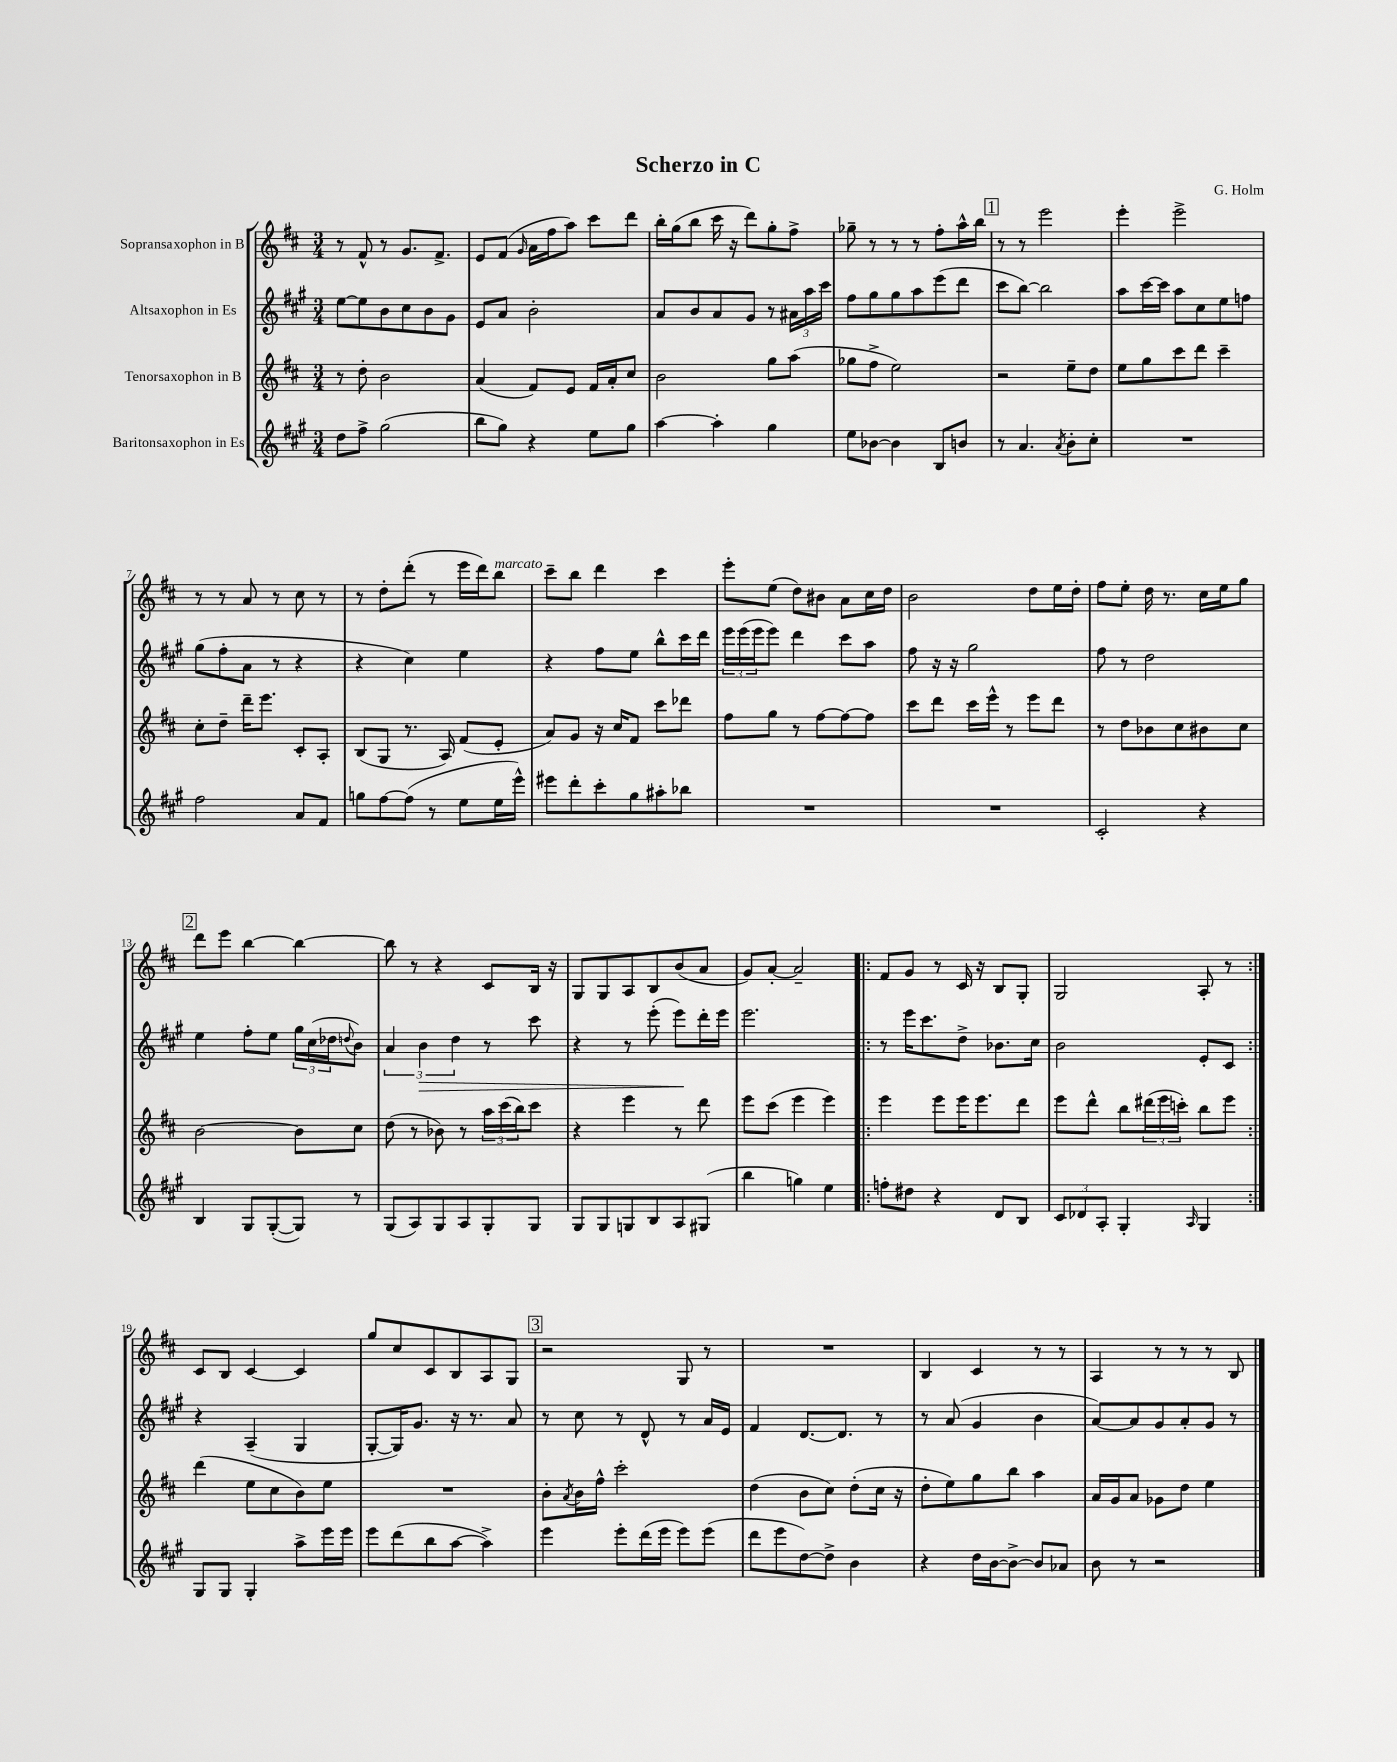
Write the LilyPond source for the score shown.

\header { title = "Scherzo in C" composer = "G. Holm" }
<<
\new StaffGroup <<
\new Staff = "s0" \with { instrumentName = "Sopransaxophon in B" } {
    \clef treble \key d \major \numericTimeSignature \time 3/4
    r8 fis'8-^ r8 g'8. fis'8.-> |
    e'8 fis'8( \grace { g'16 } a'16 fis''16 a''8) cis'''8 d'''8 |
    b''16-. g''16( b''8 cis'''16 r16 d'''8) g''8-. fis''8-> |
    ges''8-- r8 r8 r8 fis''8-. a''16-^ b''16 |
    \mark \markup { \box "1" } r8 r8 e'''2 |
    e'''4-. e'''2-> |
    r8 r8 a'8 r8 cis''8 r8 |
    r8 d''8-. d'''8-.( r8 e'''16 d'''16) b''8^\markup { \italic "marcato" } |
    cis'''8-- b''8 d'''4 cis'''4 |
    e'''8-. e''8( d''8) bis'8 a'8 cis''16 d''16 |
    b'2 d''8 e''16 d''16-. |
    fis''8 e''8-. d''16 r8. cis''16 e''16 g''8 |
    \mark \markup { \box "2" } d'''8 e'''8 b''4~ b''4~ |
    b''8 r8 r4 cis'8 b16 r16 |
    g8 g8 a8 b8 b'8( a'8 |
    g'8) a'8~-. a'2-- |
    \repeat volta 2 { fis'8 g'8 r8 cis'16 r16 b8 g8-. |
    g2 a8-. r8 | }
    cis'8 b8 cis'4~ cis'4 |
    g''8 cis''8 cis'8 b8 a8 g8 |
    \mark \markup { \box "3" } r2 g8 r8 |
    R2. |
    b4 cis'4 r8 r8 |
    a4 r8 r8 r8 b8 \bar "|." |
}
\new Staff = "s1" \with { instrumentName = "Altsaxophon in Es" } {
    \clef treble \key a \major \numericTimeSignature \time 3/4
    e''8~ e''8 b'8 cis''8 b'8 gis'8 |
    e'8 a'8 b'2-. |
    a'8 b'8 a'8 gis'8 r8 \tuplet 3/2 { ais'16 a''16 cis'''16 } |
    fis''8 gis''8 gis''8 a''8 e'''8( d'''8 |
    \mark \markup { \box "1" } cis'''8 b''8~) b''2 |
    a''8 cis'''16~ cis'''16 a''8 cis''8 e''8 f''8 |
    gis''8( fis''8-. a'8 r8 r4 |
    r4 cis''4) e''4 |
    r4 fis''8 e''8 b''8-^ cis'''16 d'''16 |
    \tuplet 3/2 { e'''16 e'''16( e'''16 } e'''8) d'''4 cis'''8 a''8 |
    fis''8 r16 r16 gis''2 |
    fis''8 r8 d''2 |
    \mark \markup { \box "2" } e''4 fis''8-. e''8 \tuplet 3/2 { gis''16 cis''16( des''16 } \appoggiatura { d''8 } b'8) |
    \tuplet 3/2 { a'4 b'4\> d''4 } r8 cis'''8 |
    r4 r8 e'''8-.( e'''8\!) d'''16-. e'''16 |
    e'''2. |
    \repeat volta 2 { r8 e'''16 cis'''8. d''8-> bes'8. cis''16 |
    b'2 e'8-. cis'8 | }
    r4 a4--( gis4 |
    gis8~-. gis16) gis'8. r16 r8. a'8 |
    \mark \markup { \box "3" } r8 cis''8 r8 d'8-^ r8 a'16 e'16 |
    fis'4 d'8.~ d'8. r8 |
    r8 a'8( gis'4 b'4 |
    a'8~) a'8 gis'8 a'8-. gis'8 r8 \bar "|." |
}
\new Staff = "s2" \with { instrumentName = "Tenorsaxophon in B" } {
    \clef treble \key d \major \numericTimeSignature \time 3/4
    r8 d''8-. b'2 |
    a'4( fis'8) e'8 fis'16 a'16-. cis''8 |
    b'2 g''8 a''8( |
    ges''8 fis''8-> e''2) |
    \mark \markup { \box "1" } r2 e''8-- d''8 |
    e''8 g''8 cis'''8 d'''8 cis'''4-- |
    cis''8-. d''8-- d'''16-- e'''8. cis'8-. a8-. |
    b8( g8 r8. a16) fis'8( e'8-. |
    a'8) g'8 r16 cis''16 fis'8 cis'''8 des'''8 |
    fis''8 g''8 r8 fis''8~ fis''8~ fis''8 |
    cis'''8 d'''8 cis'''16 e'''16-^ r8 e'''8 d'''8 |
    r8 d''8 bes'8 cis''8 bis'8 cis''8 |
    \mark \markup { \box "2" } b'2~ b'8 cis''8 |
    d''8( r8 bes'8) r8 \tuplet 3/2 { a''16 cis'''16( b''16) } cis'''8 |
    r4 e'''4 r8 d'''8 |
    e'''8 cis'''8( e'''4 e'''4) |
    \repeat volta 2 { e'''4 e'''8 e'''16 e'''8. d'''8 |
    e'''8 d'''8-^ b''8 \tuplet 3/2 { dis'''16( e'''16 c'''16-.) } b''8 e'''8 | }
    d'''4( e''8 cis''8 b'8) e''8 |
    R2. |
    \mark \markup { \box "3" } b'8-. \acciaccatura { a'8 } b'16 fis''16-^ cis'''2-. |
    d''4( b'8 cis''8) d''8-.( cis''16 r16 |
    d''8-. e''8) g''8 b''8 a''4 |
    a'16 g'16 a'8 ges'8 d''8 e''4 \bar "|." |
}
\new Staff = "s3" \with { instrumentName = "Baritonsaxophon in Es" } {
    \clef treble \key a \major \numericTimeSignature \time 3/4
    d''8 fis''8-> gis''2( |
    b''8 gis''8) r4 e''8 gis''8 |
    a''4~ a''4-. gis''4 |
    e''8 bes'8~ bes'4 b8 b'8 |
    \mark \markup { \box "1" } r8 a'4. \acciaccatura { a'8 } b'8-. cis''8-. |
    R2. |
    fis''2 a'8 fis'8 |
    g''8 fis''8~ fis''8( r8 e''8 e''16 e'''16-^) |
    eis'''8 d'''8-. cis'''8-. gis''8 ais''8-. bes''8 |
    R2. |
    R2. |
    cis'2-. r4 |
    \mark \markup { \box "2" } b4 gis8 gis8~-.( gis8) r8 |
    gis8( a8) gis8 a8 gis8-. gis8 |
    gis8 gis8 g8 b8 a8 gis8( |
    b''4 g''4) e''4 |
    \repeat volta 2 { f''8-. dis''8 r4 d'8 b8 |
    \tuplet 3/2 { cis'8 des'8 a8-. } gis4-. \grace { a16 } gis4 | }
    gis8 gis8 gis4-. a''8-> e'''16 e'''16 |
    e'''8 d'''8( b''8 a''8~ a''4->) |
    \mark \markup { \box "3" } e'''4 e'''8-. d'''16( e'''16 e'''8) e'''8( |
    d'''8 e'''8 d''8~) d''8-> b'4 |
    r4 d''16 b'16~ b'8~-> b'8 aes'8 |
    b'8 r8 r2 \bar "|." |
}
>>
>>
